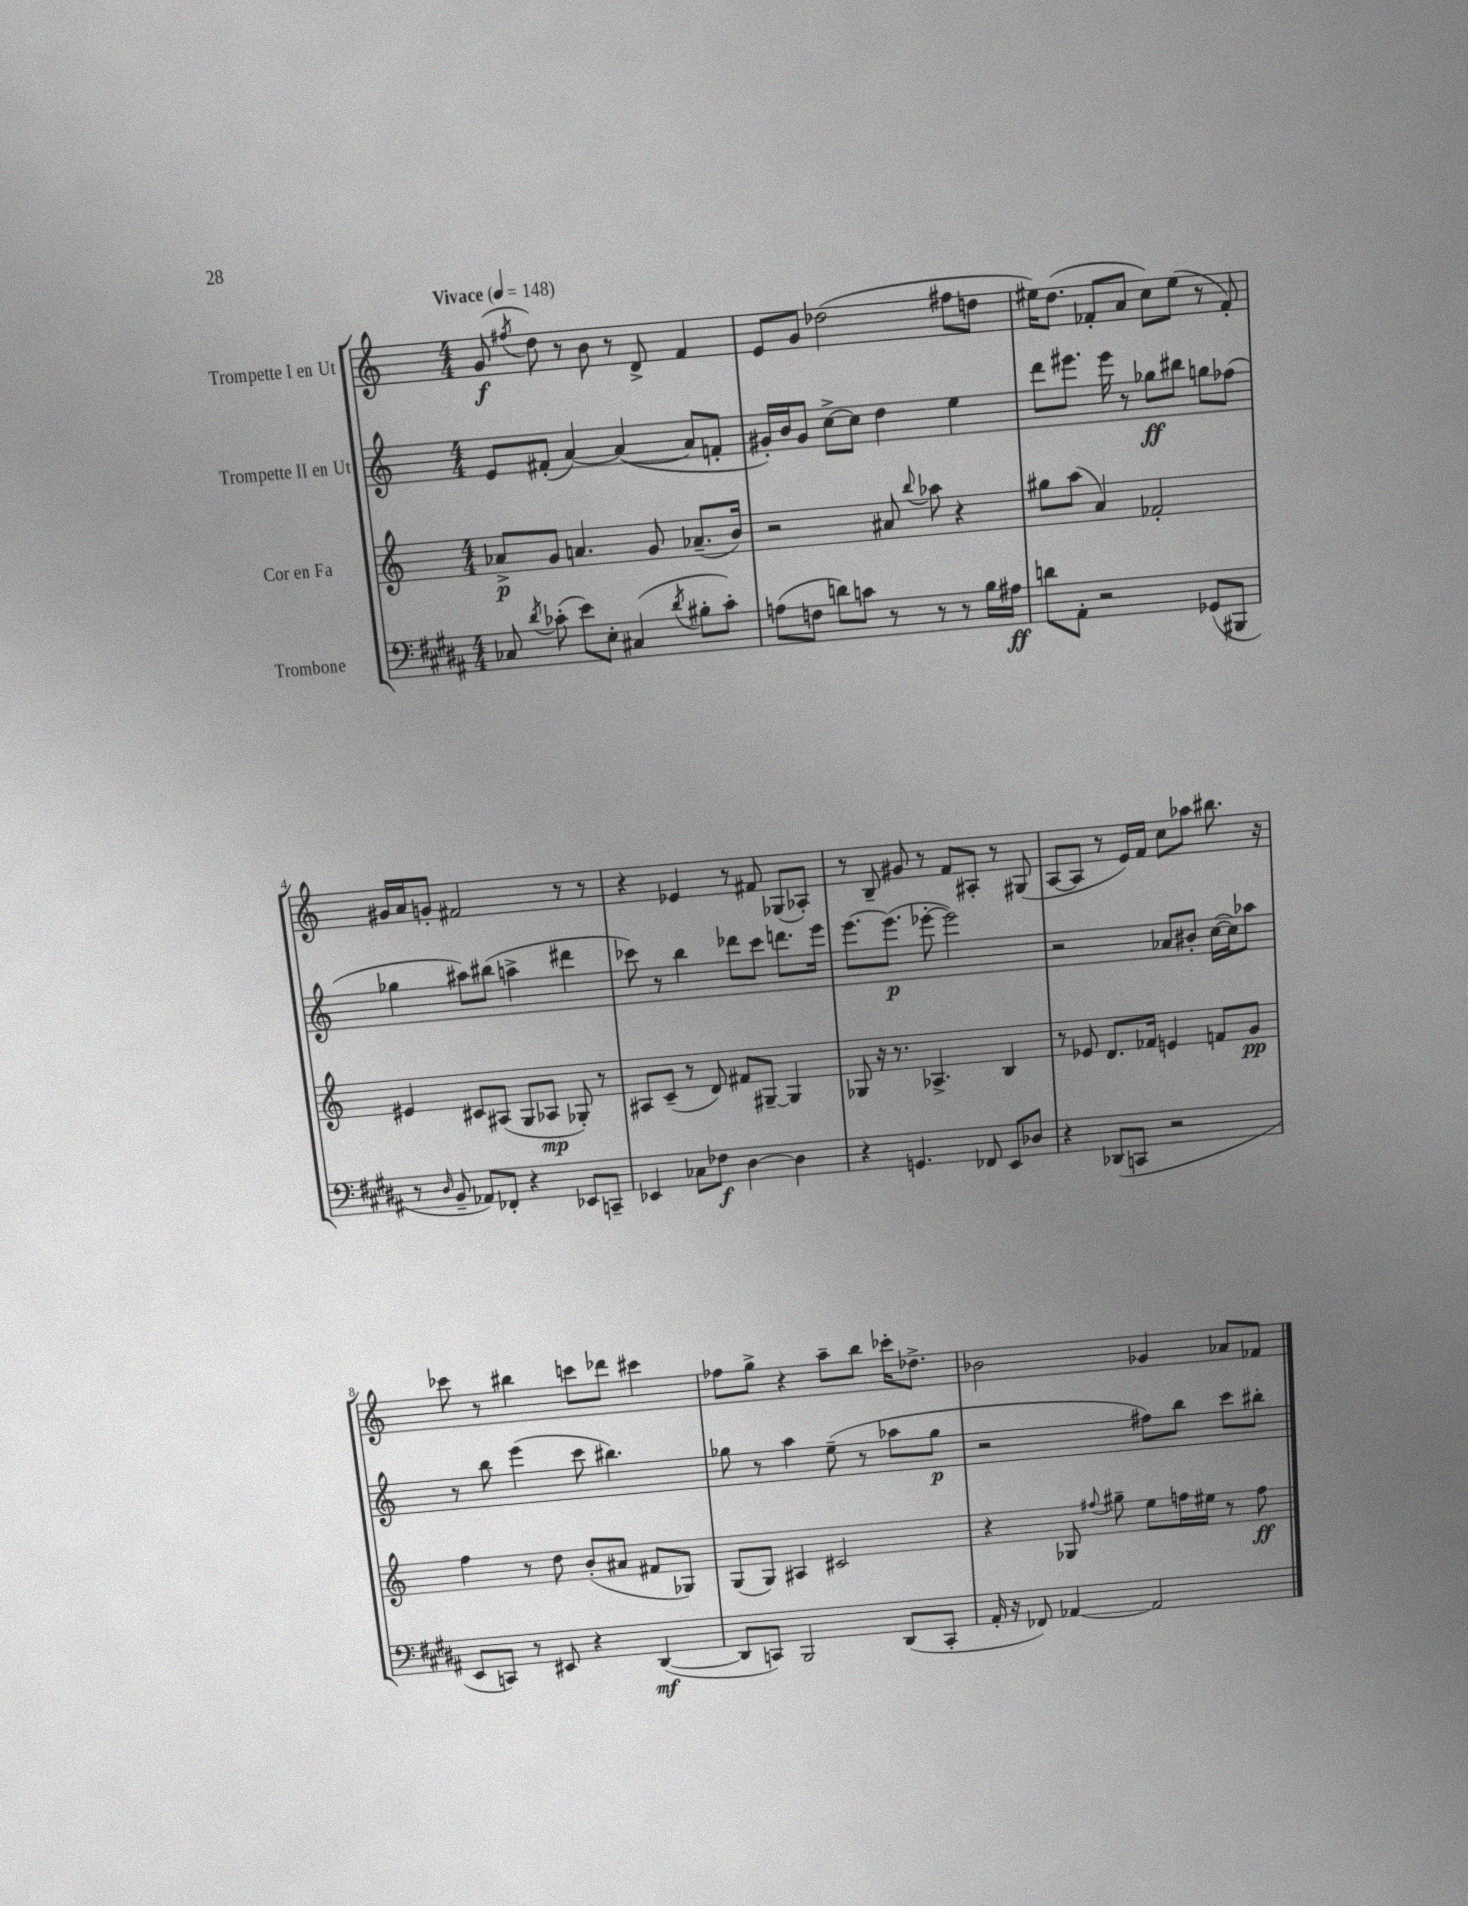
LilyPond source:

<<
\new StaffGroup <<
\new Staff = "s0" \with { instrumentName = "Trompette I en Ut" } {
    \clef treble \key c \major \numericTimeSignature \time 4/4 \tempo "Vivace" 4 = 148
    \autoBeamOff g'8\f( \acciaccatura { fis''8 } d''8) r8 b'8 r8 d'8-> f'4 |
    e'8[ g'8] des''2( fis''8[ d''8] |
    eis''16[) d''8.]( fes'8[-. a'8] c''8[) eis''8]( r8 fes'8-.) |
    gis'16[ a'16 g'8]-. fis'2 r8 r8 |
    r4 ees'4 r8 fis'8 ges8[( aes8]-.) |
    r8 b8-- gis'8 r8 f'8[ ais8]-. r8 gis8( |
    a8[~ a8] r8 e'16[) f'16] c''8[ aes''8] bis''8. r16 |
    ces'''8 r8 bis''4 c'''8[ des'''8] cis'''4 |
    fes''8[ g''8]-> r4 a''8[-- b''8] ces'''16[-. des''8.]-> |
    bes'2 ges'4 aes'8[ fes'8] \bar "|." |
}
\new Staff = "s1" \with { instrumentName = "Trompette II en Ut" } {
    \clef treble \key c \major \numericTimeSignature \time 4/4
    \autoBeamOff e'8[ fis'8]-.( a'4~) a'4~( a'8[ f'8]-. |
    gis'16[-.) b'16 gis'8] c''8[~-> c''8] d''4 e''4 |
    d'''8[ eis'''8.] eis'''16 r8 ges''8[\ff bis''8] g''8[ fes''8]( |
    ges''4 ais''8[) bis''8]( a''4-> dis'''4 |
    ces'''8) r8 b''4 des'''8[ ces'''8] d'''8.[ e'''16] |
    e'''8.[~ e'''8.]\p( ees'''8~-. ees'''2) |
    r2 aes'8[ bis'8]-. c''16[~( c''16) aes''8] |
    r8 b''8 e'''4( c'''8 bis''4.) |
    ges''8 r8 a''4 e''8--( r8 aes''8[ ges''8]\p |
    r2 fis''8[) b''8] c'''8[ bis''8]-. \bar "|." |
}
\new Staff = "s2" \with { instrumentName = "Cor en Fa" } {
    \clef treble \key c \major \numericTimeSignature \time 4/4
    \autoBeamOff aes'8[->\p g'8] a'4. g'8 aes'8.[--( b'16]) |
    r2 ais'8 \appoggiatura { b''8 } aes''8 r4 |
    gis''8[ a''8]( a'4) fes'2-. |
    eis'4 cis'8[ ais8]( g8[ aes8]\mp ges8-.) r8 |
    ais8[ c'8]--( r8 d'8) fis'8[ gis8]~-- gis4 |
    ges8 r16 r8. aes4.-> b4 |
    r8 ees'8 d'8.[ fes'16] e'4 f'8[ g'8]\pp |
    f''4 r8 d''8 b'8[-.( ais'8] fis'8[ ges8]) |
    g8[( g8]) ais4 cis'2 |
    r4 ges8 \appoggiatura { fis''8 } gis''8-- e''8[ f''16 eis''16] r8 f''8\ff \bar "|." |
}
\new Staff = "s3" \with { instrumentName = "Trombone" } {
    \clef bass \key b \major \numericTimeSignature \time 4/4
    \autoBeamOff ces8 \acciaccatura { dis'8 } ces'8-.( e'8[) e8]-. cis4( \acciaccatura { dis'8 } bis8[-. ces'8]-.) |
    a8[( f8] d'8[) c'8] r8 r8 r8 b16[ ais16]\ff |
    d'8[ ais,8]-. r2 ges,8[( bis,,8] |
    r8 \grace { dis16 } b,8-- aes,8[) fes,8]-. r4 ees,8[ c,8]-- |
    ees,4 ces8[ fes8]\f dis4~ dis4 |
    r4 g,4. fes,8 e,8[ des8] |
    r4 des,8[( c,8] r2 |
    e,8[ c,8]) r8 eis,8 r4 dis,4~\mf( |
    dis,8[ c,8]) b,,2 dis,8[( c,8]-. |
    ais,16-. r16 fes,8) aes,4~ aes,2 \bar "|." |
}
>>
>>
